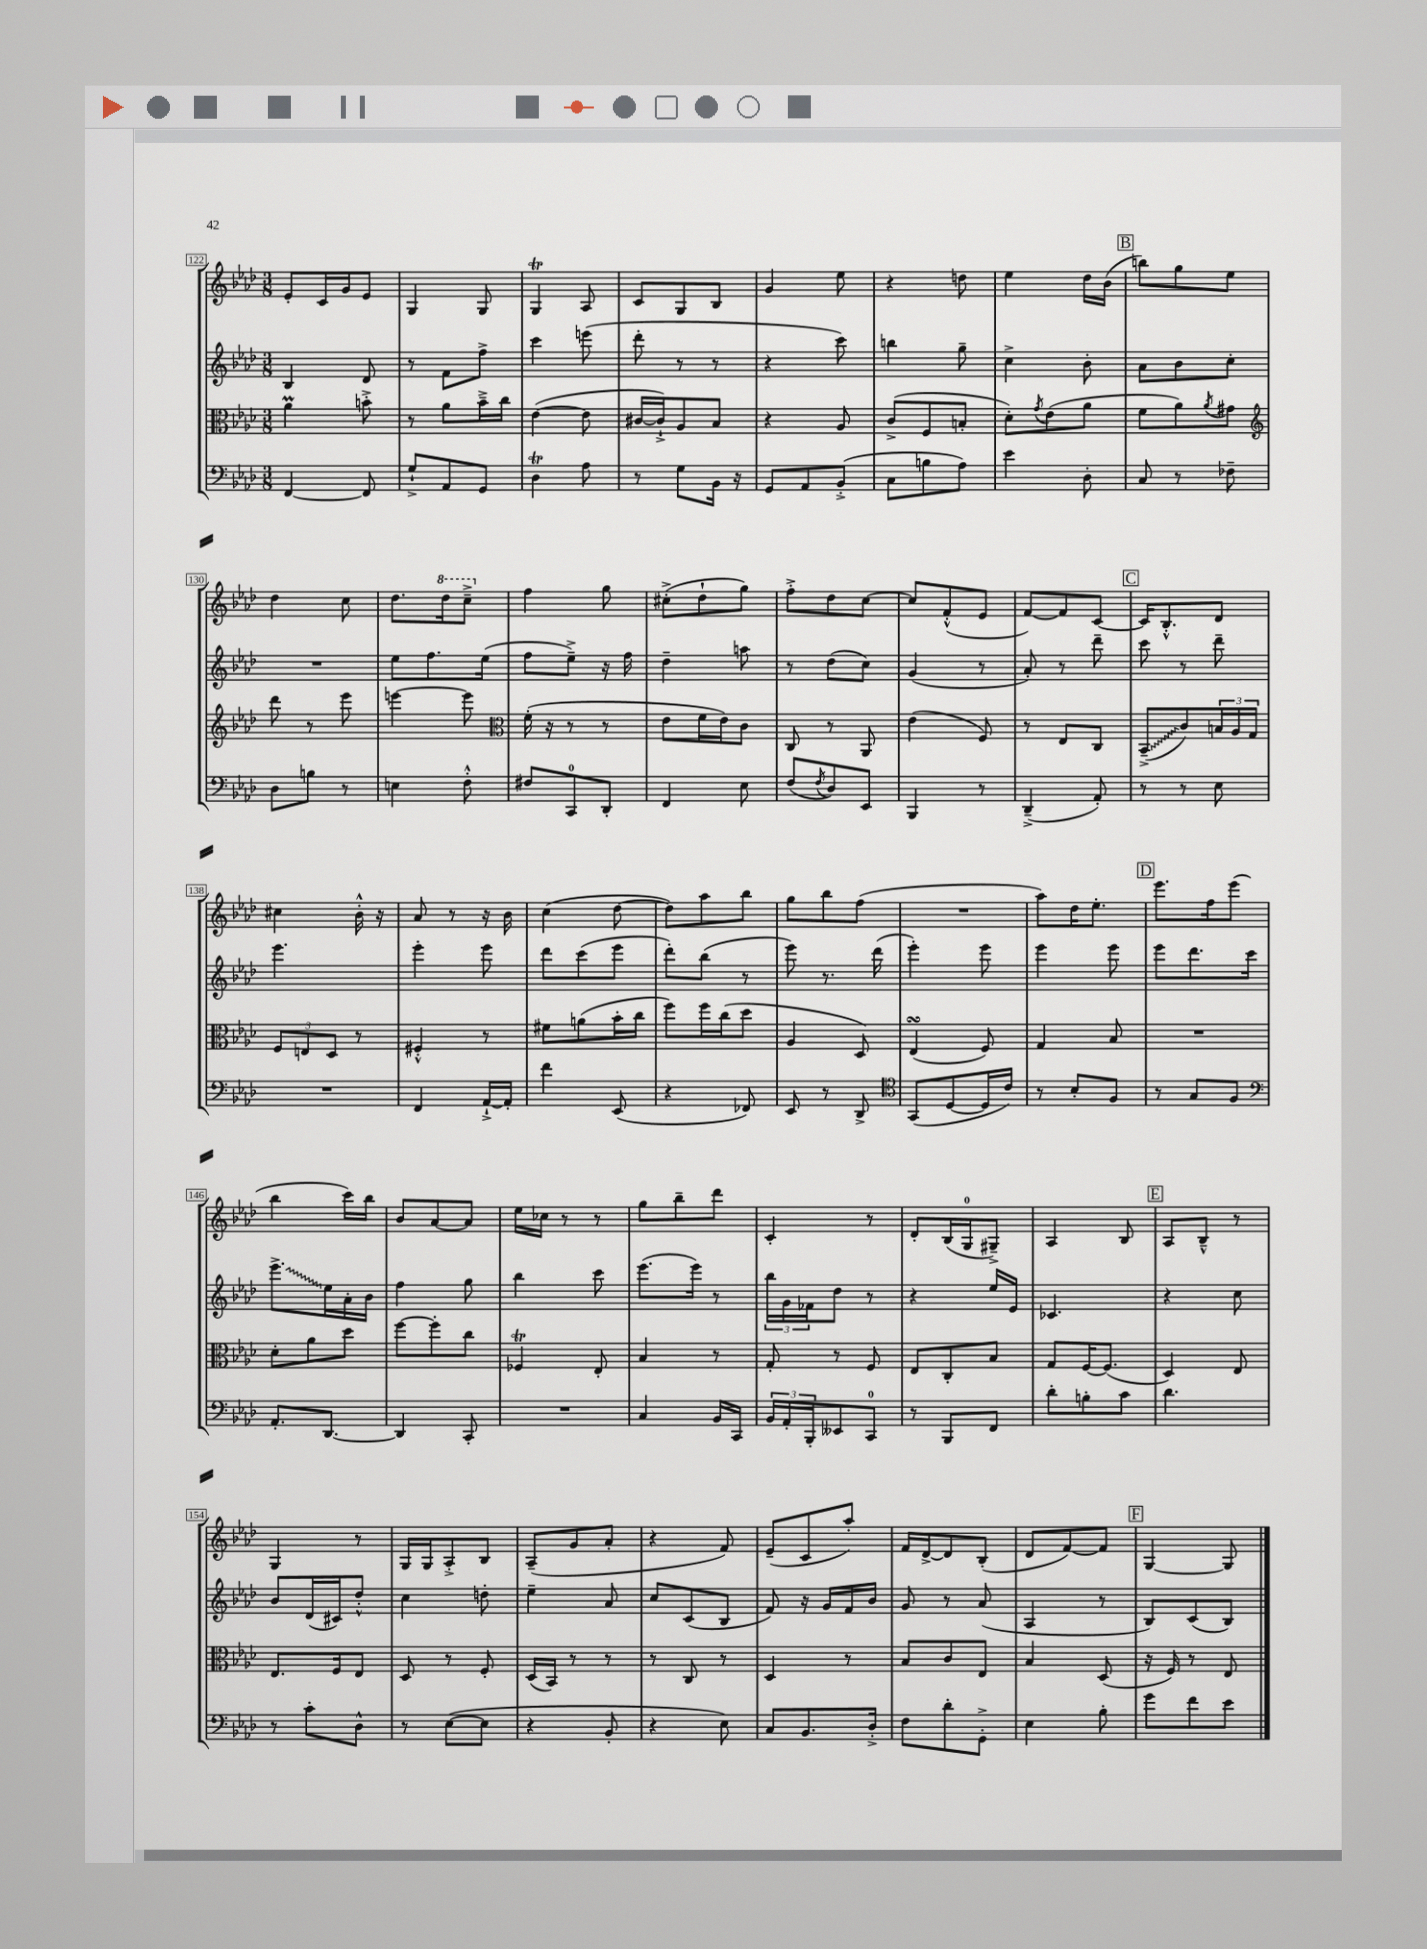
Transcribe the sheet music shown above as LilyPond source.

<<
\new StaffGroup <<
\new Staff = "s0" {
    \clef treble \key aes \major \numericTimeSignature \time 3/8
    ees'8-. c'16 g'16 ees'8 |
    g4 g8 |
    g4\trill aes8 |
    c'8 g8 bes8 |
    g'4 ees''8 |
    r4 d''8 |
    ees''4 des''16 bes'16( |
    \mark \markup { \box "B" } b''8) g''8 ees''8 |
    des''4 c''8 |
    des''8. \ottava #1 des'''16 c'''8---> \ottava #0 |
    f''4 g''8 |
    cis''8-.->( des''8-! g''8) |
    f''8-.-> des''8 c''8~ |
    c''8 f'8-.-^( ees'8 |
    f'8~) f'8 c'8~ |
    \mark \markup { \box "C" } c'16 bes8.-.-^ des'8 |
    cis''4 bes'16-.-^ r16 |
    aes'8 r8 r16 bes'16 |
    c''4( des''8~ |
    des''8) aes''8 bes''8 |
    g''8 bes''8 f''8( |
    R4. |
    aes''8) des''16 ees''8.-. |
    \mark \markup { \box "D" } ees'''8. f''16 ees'''8( |
    bes''4 c'''16) bes''16 |
    bes'8 aes'8~ aes'8 |
    ees''16 ces''16 r8 r8 |
    g''8 bes''8-- des'''8 |
    c'4-. r8 |
    des'8-. bes16( g16-0 gis8--->) |
    aes4 bes8 |
    \mark \markup { \box "E" } aes8 bes8---^ r8 |
    g4 r8 |
    g16 g16 aes8-.-> bes8 |
    aes8--( g'8 aes'8-. |
    r4 f'8) |
    ees'8--( c'8 aes''8-.) |
    f'16 des'16~-> des'8 bes8-.( |
    des'8 f'8~) f'8 |
    \mark \markup { \box "F" } g4~ g8 \bar "|." |
}
\new Staff = "s1" {
    \clef treble \key aes \major \numericTimeSignature \time 3/8
    bes4 des'8 |
    r8 f'8 f''8-> |
    c'''4 e'''8( |
    des'''8-. r8 r8 |
    r4 c'''8) |
    b''4 g''8-- |
    c''4-> bes'8-. |
    \mark \markup { \box "B" } aes'8 bes'8 c''8-. |
    R4. |
    ees''8 f''8. ees''16( |
    f''8 ees''8--->) r16 f''16 |
    des''4-- a''8 |
    r8 des''8( c''8) |
    g'4( r8 |
    aes'8-.) r8 des'''8-- |
    \mark \markup { \box "C" } c'''8 r8 des'''8-- |
    ees'''4. |
    ees'''4-. ees'''8 |
    des'''8 c'''8( ees'''8 |
    des'''8-.) bes''8( r8 |
    ees'''8) r8. des'''16( |
    ees'''4-.) ees'''8 |
    ees'''4 ees'''8 |
    \mark \markup { \box "D" } ees'''8 des'''8. c'''16 |
    \once \override Glissando.style = #'zigzag ees'''8.->\glissando ees''16 aes'16-. bes'16 |
    f''4 g''8 |
    bes''4 c'''8 |
    ees'''8.( ees'''16) r8 |
    \tuplet 3/2 { bes''16 g'16 fes'16 } des''8 r8 |
    r4 ees''16 ees'16 |
    ces'4. |
    \mark \markup { \box "E" } r4 c''8 |
    bes'8 des'16( cis'16) des''8-.-^ |
    c''4 d''8-. |
    ees''4-- aes'8 |
    c''8 c'8( bes8 |
    f'8) r16 g'16 f'16 bes'16 |
    g'8 r8 aes'8( |
    aes4 r8 |
    \mark \markup { \box "F" } bes8) c'8( bes8) \bar "|." |
}
\new Staff = "s2" {
    \clef alto \key aes \major \numericTimeSignature \time 3/8
    aes'4\prall b'8-.-> |
    r8 aes'8 bes'16---> c''16 |
    ees'4~( ees'8 |
    cis'16~ cis'16-!->) aes8 bes8 |
    r4 aes8 |
    c'8->( f8 b8-. |
    des'8-.) \acciaccatura { g'8 } ees'8( aes'8 |
    \mark \markup { \box "B" } f'8 aes'8) \acciaccatura { aes'8 } gis'8 |
    \clef treble des'''8 r8 ees'''8 |
    e'''4~ e'''8 |
    \clef alto f'16-.( r16 r8 r8 |
    ees'8 f'16 ees'16) c'8 |
    c8 r8 aes,8 |
    ees'4( f8) |
    r8 ees8 c8 |
    \mark \markup { \box "C" } \once \override Glissando.style = #'zigzag bes,8--->\glissando( c'8) \tuplet 3/2 { b16 aes16 g16 } |
    \tuplet 3/2 { f8 e8 des8 } r8 |
    fis4-.-^ r8 |
    fis'8 a'8( bes'16-. c''16 |
    f''8) f''16 c''16( des''8 |
    aes4 des8) |
    ees4\turn( f8) |
    g4 bes8 |
    \mark \markup { \box "D" } R4. |
    des'8-. aes'8 des''8 |
    f''8~ f''8-. c''8 |
    fes4\trill ees8-. |
    bes4 r8 |
    g8-. r8 f8 |
    ees8 c8-. bes8 |
    g8 f16~ f8.( |
    \mark \markup { \box "E" } des4) ees8 |
    ees8. f16 ees8 |
    des8 r8 f8-. |
    des16( bes,16) r8 r8 |
    r8 c8 r8 |
    des4 r8 |
    bes8 c'8 ees8 |
    bes4 des8( |
    \mark \markup { \box "F" } r16 f16) r8 ees8 \bar "|." |
}
\new Staff = "s3" {
    \clef bass \key aes \major \numericTimeSignature \time 3/8
    f,4~ f,8 |
    g8-!-> aes,8 g,8 |
    des4\trill aes8 |
    r8 g8 bes,16 r16 |
    g,8 aes,8 bes,8-.->( |
    c8 b8 aes8) |
    ees'4 des8-. |
    \mark \markup { \box "B" } c8 r8 fes8-- |
    des8 b8 r8 |
    e4 f8-.-^ |
    fis8 c,8-0 des,8-. |
    f,4 ees8 |
    f8( \acciaccatura { f8 } des8) ees,8 |
    bes,,4 r8 |
    des,4--->( aes,8-.) |
    \mark \markup { \box "C" } r8 r8 ees8 |
    R4. |
    f,4 aes,16~-!-> aes,16-. |
    f'4 ees,8( |
    r4 fes,8) |
    ees,8 r8 des,8-> |
    \clef tenor g,8( des8~ des16 c'16) |
    r8 bes8-. f8 |
    \mark \markup { \box "D" } r8 g8 f8 |
    \clef bass aes,8.-. des,8.~ |
    des,4 c,8-. |
    R4. |
    c4 bes,16 c,16 |
    \tuplet 3/2 { bes,16 aes,16-. bes,,16-. } eeses,8 c,8-0 |
    r8 bes,,8 f,8 |
    des'8-. b8-. c'8 |
    \mark \markup { \box "E" } des'4. |
    r8 c'8-. des8-^ |
    r8 ees8~( ees8 |
    r4 bes,8-. |
    r4 ees8) |
    c8 bes,8. des16-.-> |
    f8 des'8-. g,8-.-> |
    ees4 bes8-. |
    \mark \markup { \box "F" } g'8 f'8 ees'8 \bar "|." |
}
>>
>>
\layout { \context { \Score currentBarNumber = #122 \override BarNumber.stencil = #(make-stencil-boxer 0.1 0.3 ly:text-interface::print) } }
